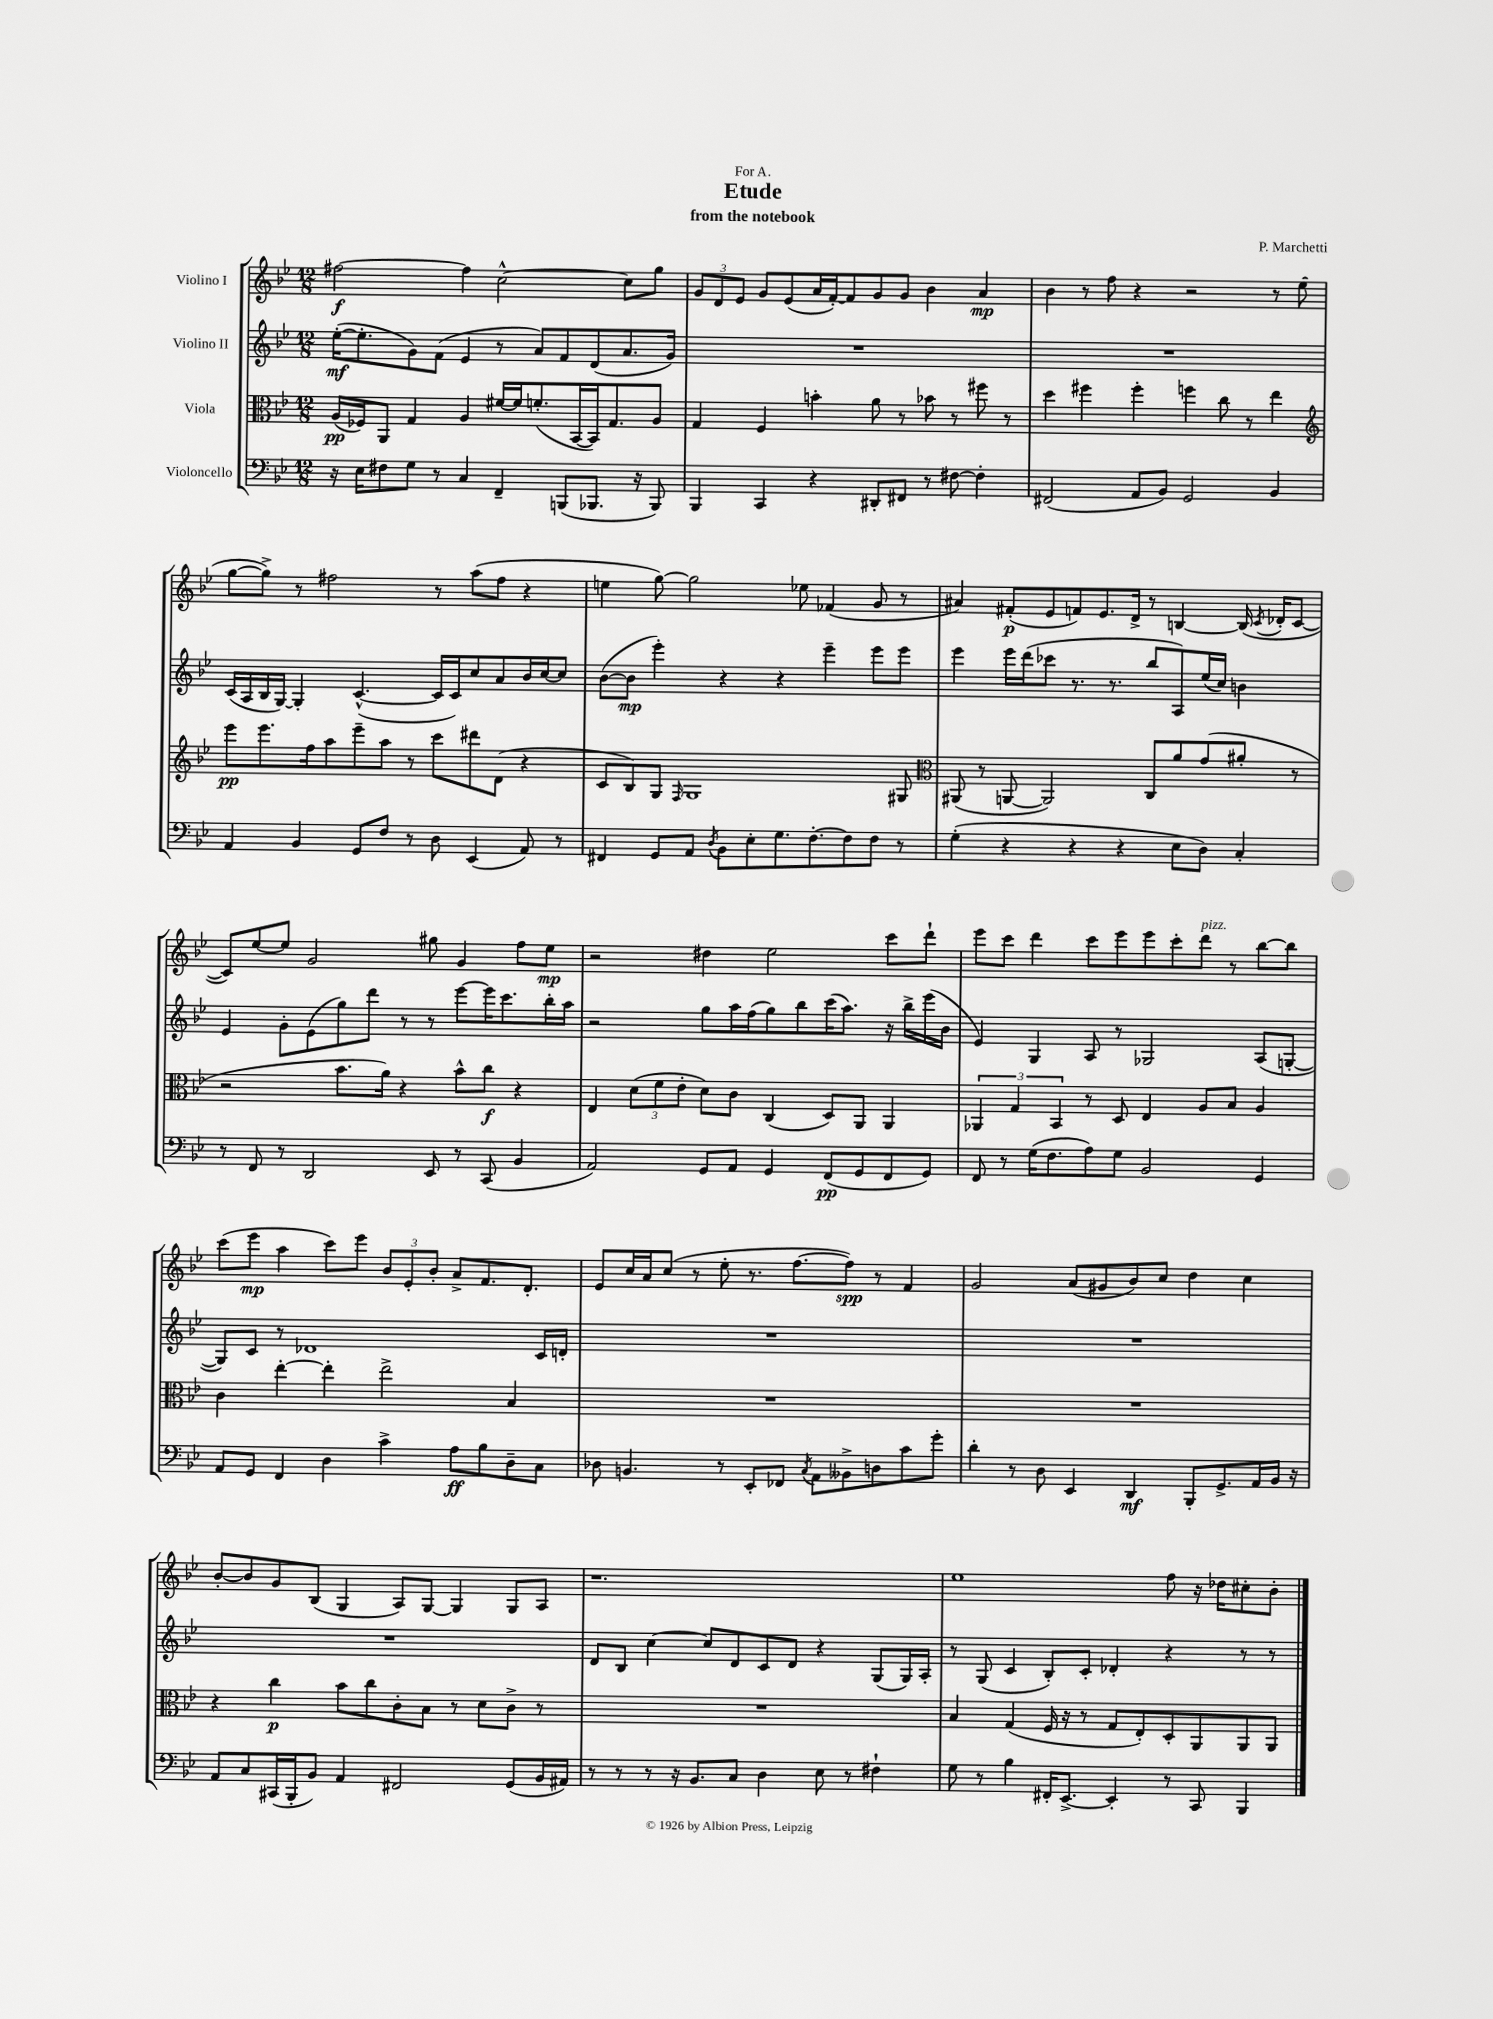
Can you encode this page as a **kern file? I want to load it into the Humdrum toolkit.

**kern	**dynam	**kern	**dynam	**kern	**dynam	**kern	**dynam
*part4	*part4	*part3	*part3	*part2	*part2	*part1	*part1
*staff4	*staff4	*staff3	*staff3	*staff2	*staff2	*staff1	*staff1
*I"Violoncello	*	*I"Viola	*	*I"Violino II	*	*I"Violino I	*
*clefF4	*	*clefC3	*	*clefG2	*	*clefG2	*
*k[b-e-]	*	*k[b-e-]	*	*k[b-e-]	*	*k[b-e-]	*
*M12/8	*	*M12/8	*	*M12/8	*	*M12/8	*
=1	=1	=1	=1	=1	=1	=1	=1
16r	.	(16A/LL	pp	([16ee-'\KL	mf	[2ff#X\	f
16E-\KL	.	16F-X/J)	.	8.ee-'\]	.	.	.
8F#X\	.	8AA/J	.	.	.	.	.
8G\J	.	4G/	.	8g\)	.	.	.
8r	.	.	.	(8f\J	.	.	.
4C/	.	4A/	.	4e-/	.	4ff#\]	.
4FF~/	.	[16f#X/LL	.	8r	.	[2cc^^\	.
.	.	16f#/J]	.	.	.	.	.
.	.	(8.fn'/	.	8a/L)	.	.	.
(8BBBn/L	.	.	.	8f/	.	.	.
.	.	[16BB-/L	.	.	.	.	.
8.BBB-X/J	.	16BB-/J])	.	(8d/	.	.	.
.	.	8.G/	.	.	.	.	.
.	.	.	.	8.a/	.	8cc\L]	.
16r	.	.	.	.	.	.	.
8BBB-/)	.	8A/J	.	.	.	8gg\J	.
.	.	.	.	16g/Jk)	.	.	.
=2	=2	=2	=2	=2	=2	=2	=2
4BBB-/	.	4G/	.	1.r	.	12g/L	.
.	.	.	.	.	.	12d/	.
.	.	.	.	.	.	12e-/J	.
4CC/	.	4F/	.	.	.	8g/L	.
.	.	.	.	.	.	(8e-/	.
4r	.	4bn'\	.	.	.	16a/L	.
.	.	.	.	.	.	[16f'/J)	.
.	.	.	.	.	.	8f/]	.
8DD#X'/L	.	8a\	.	.	.	8g/	.
8FF#X/J	.	8r	.	.	.	8g/J	.
8r	.	8b-X\	.	.	.	4b-\	.
[8F#X\	.	8r	.	.	.	.	.
4F#'\]	.	8ff#X\	.	.	.	4a/	mp
.	.	8r	.	.	.	.	.
=3	=3	=3	=3	=3	=3	=3	=3
(2FF#X/	.	4dd\	.	1.r	.	4b-\	.
.	.	4ff#X\	.	.	.	8r	.
.	.	.	.	.	.	8ff\	.
8AA/L	.	4ff#'\	.	.	.	4r	.
8BB-/J)	.	.	.	.	.	.	.
2GG/	.	4ffn\	.	.	.	2r	.
.	.	8cc\	.	.	.	.	.
.	.	8r	.	.	.	.	.
4BB-/	.	4ee-\	.	.	.	8r	.
.	.	.	.	.	.	(8ee-\	.
!!LO:LB:g=z
=4	=4	=4	=4	=4	=4	=4	=4
*	*	*clefG2	*	*	*	*	*
4AA/	.	8eee-\L	pp	(16c/LL	.	[8gg\L	.
.	.	.	.	16A/	.	.	.
.	.	8.eee-\	.	16B-/	.	8gg^\J])	.
.	.	.	.	[16G/JJ)	.	.	.
4BB-/	.	.	.	4G'/]	.	8r	.
.	.	16ff\k	.	.	.	.	.
.	.	8aa\	.	.	.	2ff#X\	.
8GG/L	.	8eee-~\	.	([4.c^^/	.	.	.
8F/J	.	8aa\J	.	.	.	.	.
8r	.	8r	.	.	.	.	.
8D\	.	8ccc\L	.	16c/LL]	.	8r	.
.	.	.	.	16c/J)	.	.	.
(4EE-/	.	8ddd#X\	.	8cc/	.	(8aa\L	.
.	.	(8d\J	.	8a/	.	8ff#\J	.
8AA/)	.	4r	.	16b-/L	.	4r	.
.	.	.	.	[16cc/J	.	.	.
8r	.	.	.	8cc/J]	.	.	.
=5	=5	=5	=5	=5	=5	=5	=5
4FF#X/	.	8c/L	.	([8b-\L	.	4een\	.
.	.	8B-/)	.	8b-\J]	mp	.	.
8GG/L	.	8G/J	.	4eee-'\)	.	[8gg\)	.
.	.	16qqF/	.	.	.	.	.
8AA/J	.	1G	.	.	.	2gg\]	.
8qD/	.	.	.	.	.	.	.
8BB-\L	.	.	.	4r	.	.	.
8E-'\	.	.	.	.	.	.	.
8.G\	.	.	.	4r	.	.	.
.	.	.	.	.	.	8ee-X\	.
[8.F'\	.	.	.	.	.	.	.
.	.	.	.	4eee-~\	.	(4f-X/	.
8F\]	.	.	.	.	.	.	.
8F\J	.	.	.	8eee-\L	.	8g/	.
8r	.	8G#X/	.	8eee-\J	.	8r	.
=6	=6	=6	=6	=6	=6	=6	=6
*	*	*clefC3	*	*	*	*	*
(4G'\	.	(8AA#X/	.	4eee-\	.	4a#X/)	.
.	.	8r	.	.	.	.	.
4r	.	[8AAn/	.	16eee-\LL	.	(8f#X'/L	p
.	.	.	.	(16ddd\J	.	.	.
.	.	2AA/])	.	8ccc-X\J	.	8e-/	.
4r	.	.	.	8.r	.	8fn/)	.
.	.	.	.	.	.	8.e-/	.
.	.	.	.	8.r	.	.	.
4r	.	.	.	.	.	.	.
.	.	.	.	.	.	16d^/Jk	.
.	.	8C/L	.	8bb-/L	.	8r	.
8E-\L	.	8a/	.	8A/)	.	[4Bn/	.
8D\J)	.	(8g/	.	(16ee-/L	.	.	.
.	.	.	.	16cc/JJ)	.	.	.
4C'/	.	8a#X'/J	.	4bn\	.	(16B/]	.
.	.	.	.	.	.	8qc/	.
.	.	.	.	.	.	16d-X'/KL	.
.	.	8r	.	.	.	[8c/J	.
!!LO:LB:g=z
=7	=7	=7	=7	=7	=7	=7	=7
8r	.	2r	.	4e-/	.	8c/L])	.
8FF/	.	.	.	.	.	[8ee-/	.
8r	.	.	.	8g'\L	.	8ee-/J]	.
2DD/	.	.	.	(8e-\	.	2g/	.
.	.	8.b-\L	.	8gg\)	.	.	.
.	.	.	.	8ddd\J	.	.	.
.	.	16a\Jk)	.	.	.	.	.
.	.	4r	.	8r	.	.	.
8EE-/	.	.	.	8r	.	8gg#X\	.
8r	.	8b-^^\L	.	[8eee-\L	.	4g/	.
(8CC/	.	8cc\J	f	16eee-\K]	.	.	.
.	.	.	.	8.ccc\	.	.	.
4BB-/	.	4r	.	.	.	8ff\L	.
.	.	.	.	16bb-'\L	.	8ee-\J	mp
.	.	.	.	16aa\JJ	.	.	.
=8	=8	=8	=8	=8	=8	=8	=8
2AA/)	.	4E-/	.	2r	.	2r	.
.	.	(12d\L	.	.	.	.	.
.	.	12f\	.	.	.	.	.
.	.	12e-'\J	.	.	.	.	.
8GG/L	.	8d\L)	.	8gg\L	.	4dd#X\	.
8AA/J	.	8c\J	.	16aa\L	.	.	.
.	.	.	.	(16ff\J	.	.	.
4GG/	.	(4C/	.	8gg\)	.	2ee-\	.
.	.	.	.	8bb-\	.	.	.
(8FF/L	pp	8D/L)	.	(16ccc\K	.	.	.
.	.	.	.	8.aa\J)	.	.	.
8GG/	.	8AA/J	.	.	.	.	.
8FF/	.	4AA/	.	16r	.	8ccc\L	.
.	.	.	.	16bb-^\LL	.	.	.
8GG/J)	.	.	.	(16eee-\	.	8ddd`\J	.
.	.	.	.	16b-\JJ	.	.	.
=9	=9	=9	=9	=9	=9	=9	=9
8FF/	.	6AA-X/	.	4e-/)	.	8eee-\L	.
8r	.	.	.	.	.	8ccc\J	.
.	.	6G/	.	.	.	.	.
(16G\KL	.	.	.	4G/	.	4ddd\	.
8.F\	.	.	.	.	.	.	.
.	.	6BB-/	.	.	.	.	.
8A\)	.	8r	.	8A/	.	8ccc\L	.
8G\J	.	8D/	.	8r	.	8eee-\	.
2BB-/	.	4E-/	.	2G-X/	.	8eee-\	.
.	.	.	.	.	.	8ccc'\	.
!	!	!	!	!	!	!LO:TX:a:i:t=pizz.	!
.	.	8A/L	.	.	.	8ddd\J	.
.	.	8B-/J	.	.	.	8r	.
4GG/	.	4A/	.	(8A/L	.	[8bb-\L	.
.	.	.	.	[8Gn'/J	.	8bb-\J]	.
!!LO:LB:g=z
=10	=10	=10	=10	=10	=10	=10	=10
8AA/L	.	4c\	.	8G/L])	.	(8ccc\L	.
8GG/J	.	.	.	8c/J	.	8eee-\J	mp
4FF/	.	[4ee-'\	.	8r	.	4aa\	.
.	.	.	.	1d-X	.	.	.
4D\	.	4ee-'\]	.	.	.	8ccc\L)	.
.	.	.	.	.	.	8eee-\J	.
4c^\	.	2ee-^\	.	.	.	12b-/L	.
.	.	.	.	.	.	12e-'/	.
.	.	.	.	.	.	12b-'/J	.
8A\L	ff	.	.	.	.	8a^/L	.
8B-\	.	.	.	.	.	8.f/	.
8D~\	.	4B-/	.	.	.	.	.
.	.	.	.	.	.	8.d'/J	.
8C\J	.	.	.	16c/LL	.	.	.
.	.	.	.	16dn'/JJ	.	.	.
=11	=11	=11	=11	=11	=11	=11	=11
8D-X\	.	1.r	.	1.r	.	8e-/L	.
4.BBn/	.	.	.	.	.	16cc/L	.
.	.	.	.	.	.	16a/J	.
.	.	.	.	.	.	(8cc/J	.
.	.	.	.	.	.	8r	.
8r	.	.	.	.	.	8ee-'\	.
8EE-'/L	.	.	.	.	.	8.r	.
8FF-X/J	.	.	.	.	.	.	.
.	.	.	.	.	.	[8.ff\L	.
8qC/	.	.	.	.	.	.	.
8AA\L	.	.	.	.	.	.	.
8BB--X^\	.	.	.	.	.	8ff\J])	spp
8Dn\	.	.	.	.	.	8r	.
8c\	.	.	.	.	.	4f/	.
8g'\J	.	.	.	.	.	.	.
=12	=12	=12	=12	=12	=12	=12	=12
4d'\	.	1.r	.	1.r	.	2g/	.
8r	.	.	.	.	.	.	.
8D\	.	.	.	.	.	.	.
4EE-/	.	.	.	.	.	(8a/L	.
.	.	.	.	.	.	8g#X/	.
4DD/	mf	.	.	.	.	8b-/)	.
.	.	.	.	.	.	8cc/J	.
8BBB-'/L	.	.	.	.	.	4dd\	.
8.GG^/	.	.	.	.	.	.	.
.	.	.	.	.	.	4cc\	.
16AA/L	.	.	.	.	.	.	.
16BB-/JJ	.	.	.	.	.	.	.
16r	.	.	.	.	.	.	.
!!LO:LB:g=z
=13	=13	=13	=13	=13	=13	=13	=13
8AA/L	.	4r	.	1.r	.	[8b-'/L	.
8C/	.	.	.	.	.	8b-/]	.
(16CC#X/L	.	4cc\	p	.	.	8g/	.
16BBB-'/J	.	.	.	.	.	.	.
8BB-/J)	.	.	.	.	.	(8B-/J	.
4AA/	.	8b-\L	.	.	.	4G/	.
.	.	8cc\	.	.	.	.	.
2FF#X/	.	8c'\	.	.	.	8A/L)	.
.	.	8B-\J	.	.	.	[8G/J	.
.	.	8r	.	.	.	4G/]	.
.	.	8d\L	.	.	.	.	.
(8GG/L	.	8c^\J	.	.	.	8G/L	.
16BB-/L	.	8r	.	.	.	8A/J	.
16AA#X/JJ)	.	.	.	.	.	.	.
=14	=14	=14	=14	=14	=14	=14	=14
8r	.	1.r	.	8d/L	.	1.r	.
8r	.	.	.	8B-/J	.	.	.
8r	.	.	.	[4cc\	.	.	.
16r	.	.	.	.	.	.	.
8.BB-/L	.	.	.	.	.	.	.
.	.	.	.	8cc/L]	.	.	.
8C/J	.	.	.	8d/	.	.	.
4D\	.	.	.	8c/	.	.	.
.	.	.	.	8d/J	.	.	.
8E-\	.	.	.	4r	.	.	.
8r	.	.	.	.	.	.	.
4F#X`\	.	.	.	(8G/L	.	.	.
.	.	.	.	16G/L)	.	.	.
.	.	.	.	16A'/JJ	.	.	.
=15	=15	=15	=15	=15	=15	=15	=15
8G\	.	4B-/	.	8r	.	1ee-	.
8r	.	.	.	(8G/	.	.	.
4B-\	.	(4G/	.	4c/	.	.	.
16FF#X'/KL	.	16F/	.	8B-'/L)	.	.	.
[8.EE-^/J	.	16r	.	.	.	.	.
.	.	8r	.	8c'/J	.	.	.
4EE-'/]	.	8G/L	.	4d-X'/	.	.	.
.	.	8E-'/)	.	.	.	.	.
8r	.	8D'/	.	4r	.	8ff\	.
8CC/	.	8AA/	.	.	.	16r	.
.	.	.	.	.	.	16dd-X\KL	.
4BBB-/	.	8AA/	.	8r	.	8cc#X'\	.
.	.	8AA/J	.	8r	.	8b-'\J	.
==	==	==	==	==	==	==	==
*-	*-	*-	*-	*-	*-	*-	*-
